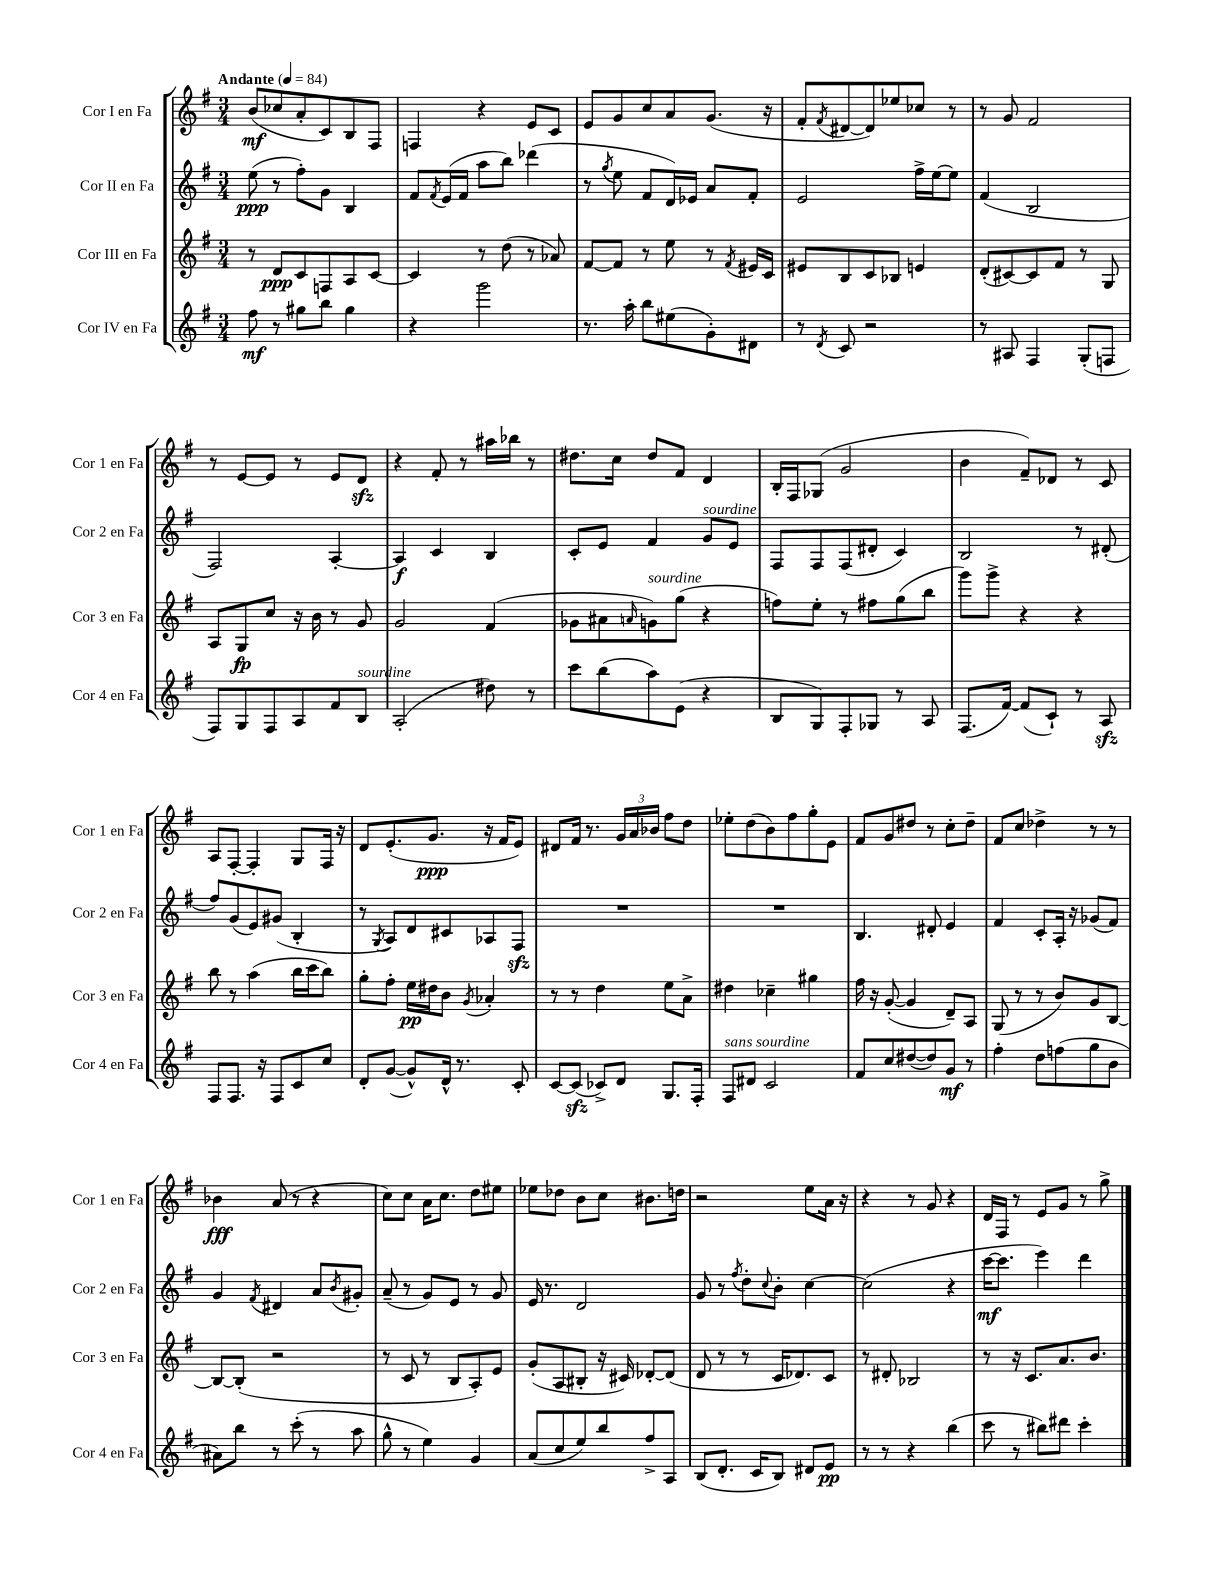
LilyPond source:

<<
\new StaffGroup <<
\new Staff = "s0" \with { instrumentName = "Cor I en Fa" shortInstrumentName = "Cor 1 en Fa" } {
    \clef treble \key g \major \numericTimeSignature \time 3/4 \tempo "Andante" 4 = 84
    b'8\mf( ces''8 a'8-. c'8) b8 fis8 |
    f4 r4 e'8 c'8 |
    e'8 g'8 c''8 a'8 g'8.( r16 |
    fis'8-. \acciaccatura { fis'8 } dis'8~ dis'8) ees''8 ces''8 r8 |
    r8 g'8 fis'2 |
    r8 e'8~ e'8 r8 e'8 d'8\sfz |
    r4 fis'8-. r8 ais''16 bes''16 r8 |
    dis''8. c''16 dis''8 fis'8 d'4 |
    b16-. fis16 ges8( g'2 |
    b'4 fis'8--) des'8 r8 c'8 |
    a8 fis8~-. fis4-. g8 fis16 r16 |
    d'8 e'8.-.( g'8.\ppp r16 fis'16 e'8) |
    dis'8 fis'16 r8. \tuplet 3/2 { g'16 a'16 bes'16 } fis''8 d''8 |
    ees''8-. d''8( b'8) fis''8 g''8-. e'8 |
    fis'8 g'8 dis''8 r8 c''8-. dis''8-- |
    fis'8 c''8 des''4-> r8 r8 |
    bes'4\fff a'8( r8 r4 |
    c''8) c''8 a'16 c''8. d''8 eis''8 |
    ees''8 des''8 b'8 c''8 bis'8. d''16 |
    r2 e''8 a'16 r16 |
    r4 r8 g'8 r4 |
    d'16 fis16 r8 e'8 g'8 r8 g''8-> \bar "|." |
}
\new Staff = "s1" \with { instrumentName = "Cor II en Fa" shortInstrumentName = "Cor 2 en Fa" } {
    \clef treble \key g \major \numericTimeSignature \time 3/4
    e''8\ppp( r8 fis''8-.) g'8 b4 |
    fis'8 \acciaccatura { fis'8 } e'16( fis'16 a''8 b''8) des'''4( |
    r8 \acciaccatura { g''8 } e''8 fis'8 d'16) ees'16 a'8 fis'8-. |
    e'2 fis''16-> e''16~ e''8 |
    fis'4( b2 |
    fis2) a4~-. |
    a4\f c'4 b4 |
    c'8-. e'8 fis'4 g'8^\markup { \italic "sourdine" } e'8 |
    fis8 fis8 fis8( dis'8-. c'4) |
    b2 r8 dis'8-.( |
    fis''8) g'8( e'8) gis'8( b4-. |
    r8 \acciaccatura { g8 } a8) d'8 cis'8 aes8 fis8\sfz |
    R2. |
    R2. |
    b4. dis'8-. e'4 |
    fis'4 c'8-. a16-. r16 ges'8( fis'8) |
    g'4 \acciaccatura { fis'8 } dis'4 a'8 \acciaccatura { b'8 } gis'8-. |
    a'8--( r8 g'8) e'8 r8 g'8 |
    e'16 r8. d'2 |
    g'8 r8 \acciaccatura { fis''8 } d''8-. \appoggiatura { c''8 } b'8-. c''4~ |
    c''2( r4 |
    c'''16~\mf c'''8. e'''4) d'''4 \bar "|." |
}
\new Staff = "s2" \with { instrumentName = "Cor III en Fa" shortInstrumentName = "Cor 3 en Fa" } {
    \clef treble \key g \major \numericTimeSignature \time 3/4
    r8 d'8\ppp c'8 f8 a8 c'8~ |
    c'4 r8 d''8( r8 aes'8) |
    fis'8~ fis'8 r8 e''8 r8 \acciaccatura { fis'8 } eis'16 c'16 |
    eis'8 b8 c'8 bes8 e'4 |
    d'8-.( cis'8~) cis'8 fis'8 r8 g8 |
    a8 g8\fp c''8 r16 b'16 r8 g'8 |
    g'2 fis'4( |
    ges'8 ais'8 \grace { a'16 } g'8^\markup { \italic "sourdine" }) g''8( r4 |
    f''8) e''8-. r8 fis''8 g''8( b''8 |
    g'''8) g'''8-> r4 r4 |
    b''8 r8 a''4( b''16 c'''16 b''8) |
    g''8-. fis''8-. e''16\pp dis''16 b'8 \acciaccatura { g'8 } aes'4-. |
    r8 r8 d''4 e''8 a'8-> |
    dis''4 ces''4-- gis''4 |
    fis''16 r16 g'8~-.( g'4 d'8--) a8 |
    g8( r8 r8 b'8) g'8 b8~ |
    b8~ b8-.( r2 |
    r8 c'8 r8 b8 a8-.) e'8 |
    g'8-.( a8 bis8-. r16 cis'16) des'8~-. des'8( |
    d'8 r8 r8 c'16 des'8.) c'8 |
    r8 dis'8-. bes2 |
    r8 r16 c'8. a'8. b'8. \bar "|." |
}
\new Staff = "s3" \with { instrumentName = "Cor IV en Fa" shortInstrumentName = "Cor 4 en Fa" } {
    \clef treble \key g \major \numericTimeSignature \time 3/4
    fis''8\mf r8 gis''8 b''8 gis''4 |
    r4 g'''2 |
    r8. a''16-. b''8 eis''8( g'8-.) dis'8 |
    r8 \acciaccatura { d'8 } c'8 r2 |
    r8 ais8 fis4 g8-.( f8 |
    fis8) g8 fis8 a8 fis'8 b8^\markup { \italic "sourdine" } |
    a2-.( dis''8) r8 |
    c'''8 b''8( a''8) e'8( r4 |
    b8 g8) fis8-. ges8 r8 a8 |
    fis8.( fis'16~) fis'8( c'8-!) r8 a8\sfz |
    fis8 fis8. r16 fis8 c'8 c''8 |
    d'8-. g'8~( g'8-^) d'16-^ r8. c'8-. |
    c'8~ c'8\sfz( ces'8->) d'8 g8. fis16-. |
    fis8^\markup { \italic "sans sourdine" } dis'8 c'2 |
    fis'8 c''8 dis''8~( dis''8) g'8\mf r8 |
    fis''4-. d''8 f''8( g''8 b'8 |
    ais'8) b''8 r8 c'''8-.( r8 a''8 |
    g''8-^ r8 e''4) g'4 |
    a'8( c''8 e''8) b''8 fis''8-> a8 |
    b8( d'8.-. c'16 b8) dis'8 e'8\pp |
    r8 r8 r4 b''4( |
    c'''8 r8 bis''8) dis'''8 c'''4-. \bar "|." |
}
>>
>>
\layout { \context { \Score \remove "Bar_number_engraver" } }
